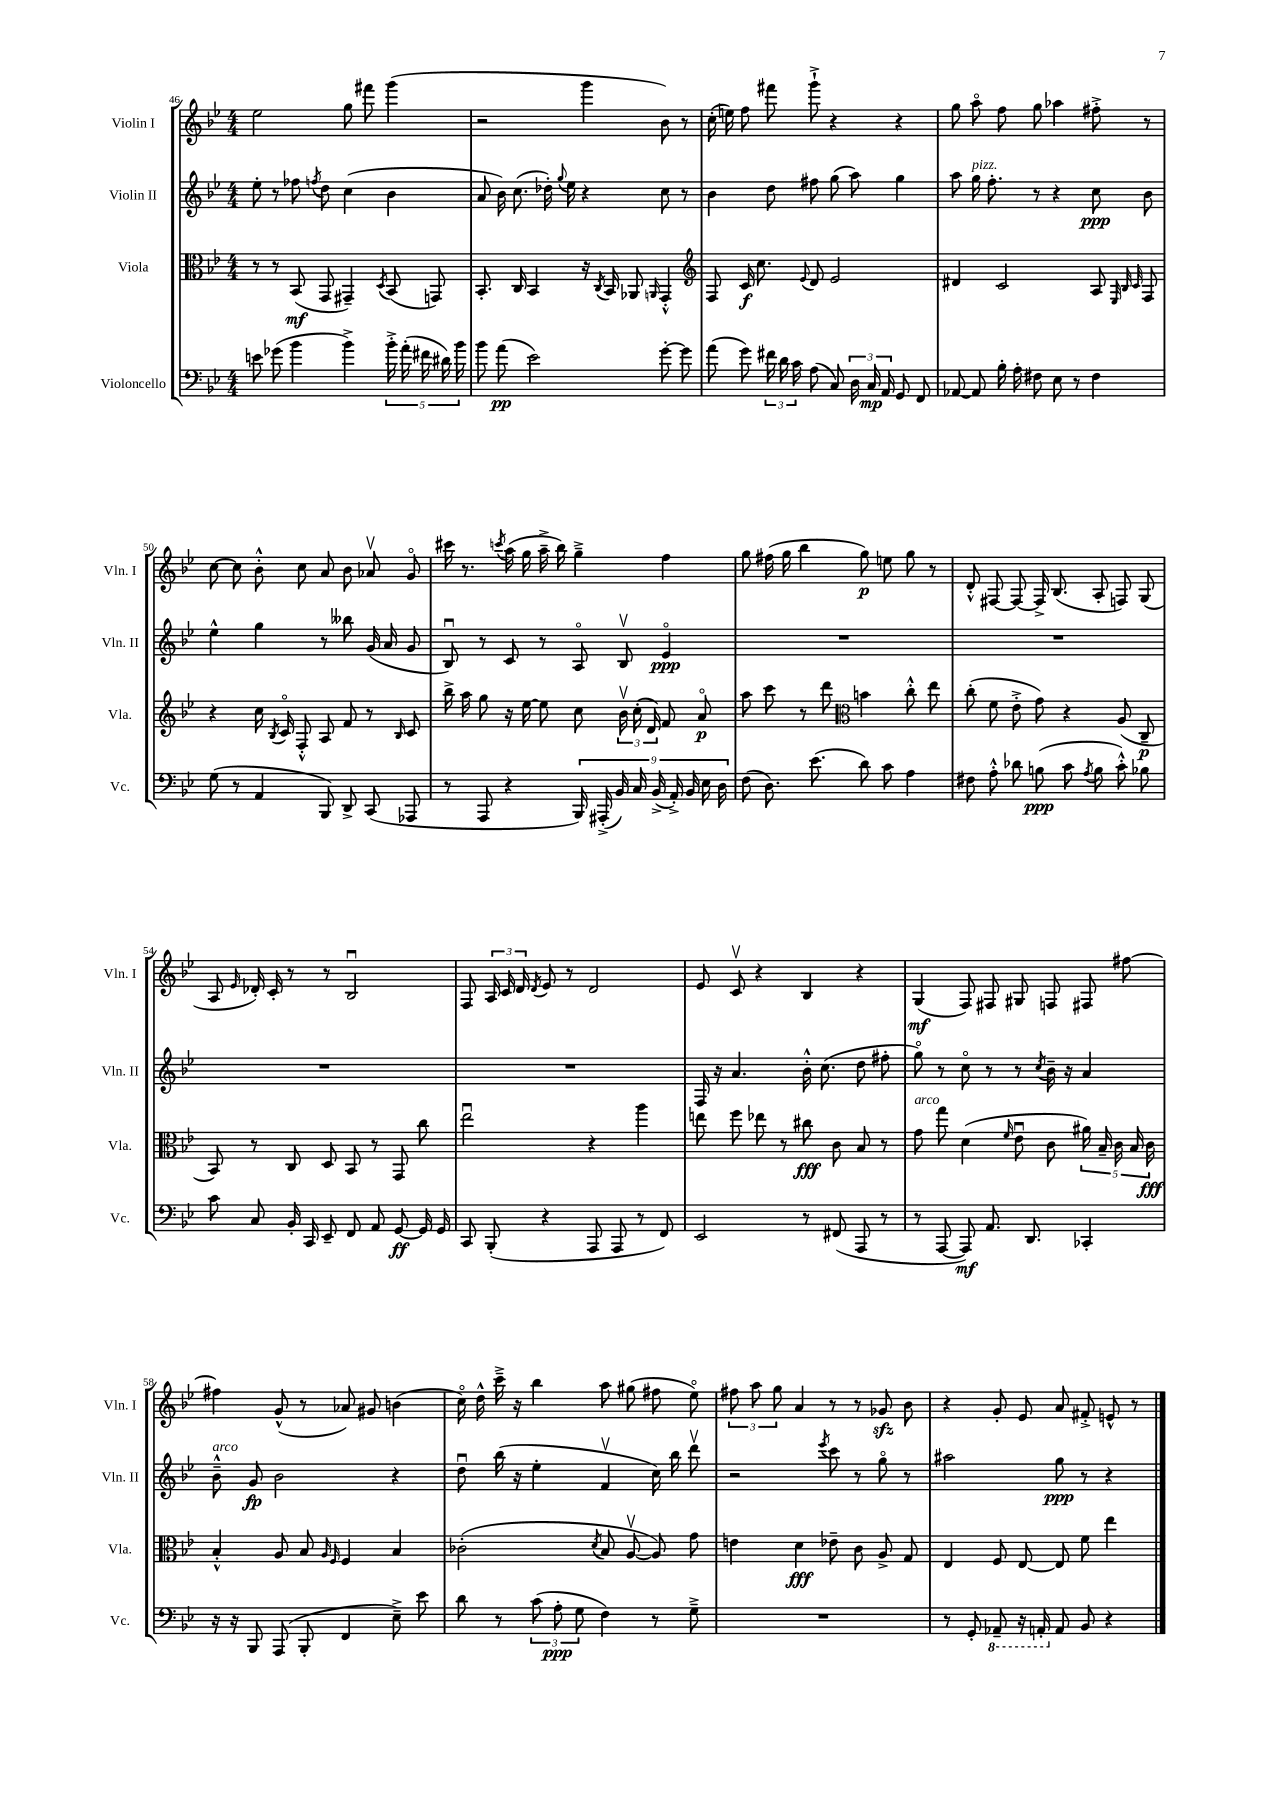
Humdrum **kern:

**kern	**dynam	**kern	**dynam	**kern	**dynam	**kern	**dynam
*part4	*part4	*part3	*part3	*part2	*part2	*part1	*part1
*staff4	*staff4	*staff3	*staff3	*staff2	*staff2	*staff1	*staff1
*I"Violoncello	*	*I"Viola	*	*I"Violin II	*	*I"Violin I	*
*I'Vc.	*	*I'Vla.	*	*I'Vln. II	*	*I'Vln. I	*
*clefF4	*	*clefC3	*	*clefG2	*	*clefG2	*
*k[b-e-]	*	*k[b-e-]	*	*k[b-e-]	*	*k[b-e-]	*
*M4/4	*	*M4/4	*	*M4/4	*	*M4/4	*
=46	=46	=46	=46	=46	=46	=46	=46
8en\	.	8r	.	8ee-'\	.	2ee-\	.
(8g-X\	.	8r	.	8r	.	.	.
4b-\	.	(8BB-/	mf	8ff-X\	.	.	.
.	.	.	.	8qffn/	.	.	.
.	.	8GG/	.	8dd\	.	.	.
4b-^\)	.	4GG#X~/)	.	(4cc\	.	8gg\	.
.	.	.	.	.	.	8fff#X\	.
.	.	8qD/	.	.	.	.	.
20b-'^\	.	(8BB-/	.	4b-\	.	(4ggg\	.
(20a'\	.	.	.	.	.	.	.
20f#X\	.	.	.	.	.	.	.
.	.	8GGn/)	.	.	.	.	.
20d#X\)	.	.	.	.	.	.	.
20b-\	.	.	.	.	.	.	.
=47	=47	=47	=47	=47	=47	=47	=47
8b-\	.	8.BB-'/	.	8a/	.	2r	.
(8a\	pp	.	.	16b-\)	.	.	.
.	.	16C/	.	(8.cc\	.	.	.
2e-\)	.	4BB-/	.	.	.	.	.
.	.	.	.	16dd-X'\)	.	.	.
.	.	.	.	8qqgg/	.	.	.
.	.	.	.	16ee-\	.	.	.
.	.	16r	.	4r	.	4ggg\	.
.	.	8qC/	.	.	.	.	.
.	.	16BB-/	.	.	.	.	.
.	.	8AA-X/	.	.	.	.	.
.	.	16qqAAn/	.	.	.	.	.
[8g'\	.	4GG'^^/	.	8cc\	.	8b-\)	.
8g\]	.	.	.	8r	.	8r	.
=48	=48	=48	=48	=48	=48	=48	=48
*	*	*clefG2	*	*	*	*	*
(8a\	.	8F/	.	4b-\	.	(16cc'\	.
.	.	.	.	.	.	16een\)	.
8g\)	.	16c/	f	.	.	8ff\	.
.	.	8.cc\	.	.	.	.	.
24f#X\	.	.	.	8dd\	.	8fff#X\	.
24d\	.	.	.	.	.	.	.
24c\	.	.	.	.	.	.	.
.	.	8qqe-/	.	.	.	.	.
(8A\	.	8d/	.	8ff#X\	.	8ggg`^\	.
8C/)	.	2e-/	.	(8gg\	.	4r	.
24D\	.	.	.	8aa\)	.	.	.
24C/	mp	.	.	.	.	.	.
24AA/	.	.	.	.	.	.	.
8GG/	.	.	.	4gg\	.	4r	.
8FF/	.	.	.	.	.	.	.
=49	=49	=49	=49	=49	=49	=49	=49
[8AA-X/	.	4d#X/	.	8aa\	.	8gg\	.
!	!	!	!	!LO:TX:a:i:t=pizz.	!	!	!
8AA-/]	.	.	.	16gg\	.	8aa\	.
.	.	.	.	8.ff'\	.	.	.
16B-'\	.	2c/	.	.	.	8ff\	.
16A'\	.	.	.	.	.	.	.
8F#X\	.	.	.	8r	.	8gg\	.
8E-\	.	.	.	4r	.	4aa-X\	.
8r	.	.	.	.	.	.	.
4F#\	.	8A/	.	8cc\	ppp	8ff#X'^\	.
.	.	32qqE-/	.	.	.	.	.
.	.	32qqB-/	.	.	.	.	.
.	.	32qqc/	.	.	.	.	.
.	.	8F/	.	8b-\	.	8r	.
!!LO:LB:g=z
=50	=50	=50	=50	=50	=50	=50	=50
(8G\	.	4r	.	4ee-^^\	.	[8cc\	.
8r	.	.	.	.	.	8cc\]	.
4AA/	.	16cc\	.	4gg\	.	8b-'^^\	.
.	.	8qB-/	.	.	.	.	.
.	.	16c/	.	.	.	.	.
.	.	8F'^^/	.	.	.	8cc\	.
8BBB-/)	.	8A/	.	8r	.	8a/	.
8DD^/	.	8f/	.	8bb--X\	.	8b-\	.
(8CC/	.	8r	.	(16g/	.	8a-Xv/	.
.	.	.	.	16a/	.	.	.
.	.	16qqB-/	.	.	.	.	.
8AAA-X/	.	8c/	.	8g/	.	8g/	.
=51	=51	=51	=51	=51	=51	=51	=51
8r	.	16bb-^\	.	8B-u/)	.	16ccc#X\	.
.	.	16aa\	.	.	.	8.r	.
8AAA/	.	8gg\	.	8r	.	.	.
.	.	.	.	.	.	8qcccn/	.
4r	.	16r	.	8c/	.	(16aa\	.
.	.	[16ee-\	.	.	.	16gg\	.
.	.	8ee-\]	.	8r	.	16aa~^\	.
.	.	.	.	.	.	16bb-\)	.
18BBB-/)	.	8cc\	.	8A/	.	4gg~^\	.
(18AAA#X'^/	.	.	.	.	.	.	.
18BB-/)	.	.	.	.	.	.	.
.	.	24b-v\	.	8B-v/	.	.	.
18C/	.	(24cc'\	.	.	.	.	.
.	.	24d/)	.	.	.	.	.
(18BB-^/	.	.	.	.	.	.	.
.	.	8f/	.	4e-/	ppp	4ff\	.
18AA'^/)	.	.	.	.	.	.	.
18BB-/	.	.	.	.	.	.	.
.	.	8a/	p	.	.	.	.
18E-\	.	.	.	.	.	.	.
18D\	.	.	.	.	.	.	.
=52	=52	=52	=52	=52	=52	=52	=52
(8F\	.	8aa\	.	1r	.	8gg\	.
8.D\)	.	8ccc\	.	.	.	(16ff#X\	.
.	.	.	.	.	.	16gg\	.
.	.	8r	.	.	.	4bb-\	.
(8.e-\	.	.	.	.	.	.	.
.	.	8ddd\	.	.	.	.	.
*	*	*clefC3	*	*	*	*	*
8d\)	.	4bn\	.	.	.	8gg\)	p
8c\	.	.	.	.	.	8een\	.
4A\	.	8cc'^^\	.	.	.	8gg\	.
.	.	8ee-\	.	.	.	8r	.
=53	=53	=53	=53	=53	=53	=53	=53
8F#X\	.	(8cc'\	.	1r	.	8d'^^/	.
8A'^^\	.	8f\	.	.	.	[8F#X/	.
8d-X\	.	8e-'^\	.	.	.	8F#/_	.
(8Bn\	ppp	8g\)	.	.	.	16F#^/]	.
.	.	.	.	.	.	(8.B-/	.
8c\	.	4r	.	.	.	.	.
8qA/	.	.	.	.	.	.	.
8B\	.	.	.	.	.	8A'/	.
8c'^^\)	.	(8A/	.	.	.	8Fn/)	.
8B-X\	.	8C~/	p	.	.	(8G/	.
!!LO:LB:g=z
=54	=54	=54	=54	=54	=54	=54	=54
8c\	.	8BB-/)	.	1r	.	8A/	.
.	.	.	.	.	.	16qqe-/	.
8C/	.	8r	.	.	.	16d-X'/)	.
.	.	.	.	.	.	16c'/	.
16BB-'/	.	8C/	.	.	.	8r	.
16CC/	.	.	.	.	.	.	.
8EE-~/	.	8D/	.	.	.	8r	.
8FF/	.	8BB-/	.	.	.	2B-u/	.
8AA/	.	8r	.	.	.	.	.
[8GG/	ff	8GG/	.	.	.	.	.
16GG/]	.	8cc\	.	.	.	.	.
16GG/	.	.	.	.	.	.	.
=55	=55	=55	=55	=55	=55	=55	=55
8CC/	.	2ee-u\	.	1r	.	8F/	.
(8BBB-'/	.	.	.	.	.	24A/	.
.	.	.	.	.	.	24c/	.
.	.	.	.	.	.	24d/	.
.	.	.	.	.	.	8qd/	.
4r	.	.	.	.	.	8e-/	.
.	.	.	.	.	.	8r	.
8AAA/	.	4r	.	.	.	2d/	.
8AAA/	.	.	.	.	.	.	.
8r	.	4aa\	.	.	.	.	.
8FF/)	.	.	.	.	.	.	.
=56	=56	=56	=56	=56	=56	=56	=56
2EE-/	.	8een\	.	16F/	.	8e-/	.
.	.	.	.	16r	.	.	.
.	.	8ff\	.	4.a/	.	8cv/	.
.	.	8ee-X\	.	.	.	4r	.
.	.	8r	.	.	.	.	.
8r	.	8cc#X\	fff	16b-'^^\	.	4B-/	.
.	.	.	.	(8.cc\	.	.	.
(8FF#X/	.	8c\	.	.	.	.	.
8AAA/	.	8B-/	.	8dd\	.	4r	.
8r	.	8r	.	8ff#X'\	.	.	.
=57	=57	=57	=57	=57	=57	=57	=57
!	!	!LO:TX:a:i:t=arco	!	!	!	!	!
8r	.	8g\	.	8gg\)	.	(4G/	mf
[8AAA/	.	8gg\	.	8r	.	.	.
8AAA/])	mf	(4d\	.	8cc\	.	8F/)	.
8.AA/	.	.	.	8r	.	8F#X/	.
.	.	16qqf/	.	.	.	.	.
.	.	8e-u\	.	8r	.	8G#X/	.
8.DD/	.	.	.	.	.	.	.
.	.	.	.	8qcc/	.	.	.
.	.	8c\	.	16b-~\	.	8Fn/	.
.	.	.	.	16r	.	.	.
4CC-X'/	.	20a#X\)	.	4a/	.	8F#X/	.
.	.	20B-~/	.	.	.	.	.
.	.	20c\	.	.	.	.	.
.	.	.	.	.	.	[8ff#X\	.
.	.	20B-/	.	.	.	.	.
.	.	20c\	fff	.	.	.	.
!!LO:LB:g=z
=58	=58	=58	=58	=58	=58	=58	=58
!	!	!	!	!LO:TX:a:i:t=arco	!	!	!
16r	.	4B-'^^/	.	8b-~^^\	.	4ff#X\]	.
16r	.	.	.	.	.	.	.
8BBB-/	.	.	.	8g/	fp	.	.
(8AAA/	.	8A/	.	2b-\	.	(8g^^/	.
8BBB-'/	.	8B-/	.	.	.	8r	.
.	.	16qqA/	.	.	.	.	.
.	.	16qqF/	.	.	.	.	.
4FF/	.	4F/	.	.	.	8a-X/)	.
.	.	.	.	.	.	8g#X/	.
8E-~^\)	.	4B-/	.	4r	.	(4bn\	.
8e-\	.	.	.	.	.	.	.
=59	=59	=59	=59	=59	=59	=59	=59
8d\	.	(2c-X'\	.	8ddu\	.	16cc\)	.
.	.	.	.	.	.	16dd^^\	.
8r	.	.	.	(16bb-\	.	16ccc~^\	.
.	.	.	.	16r	.	16r	.
(12c\	.	.	.	4ee-'\	.	4bb-\	.
12A'\	ppp	.	.	.	.	.	.
12G\	.	.	.	.	.	.	.
.	.	8qd/	.	.	.	.	.
4F\)	.	8B-/	.	4fv/	.	8aa\	.
.	.	[8Av/	.	.	.	(8gg#X\	.
8r	.	8A/])	.	16cc\)	.	8ff#X\	.
.	.	.	.	16bb-\	.	.	.
8G~^\	.	8g\	.	8dddv\	.	8ee-\)	.
=60	=60	=60	=60	=60	=60	=60	=60
1r	.	4en\	.	2r	.	12ff#X\	.
.	.	.	.	.	.	12aa\	.
.	.	.	.	.	.	12gg\	.
.	.	4d\	fff	.	.	4a/	.
.	.	.	.	8qeee-/	.	.	.
.	.	8e-X~\	.	8ccc\	.	8r	.
.	.	8c\	.	8r	.	8r	.
.	.	8A^/	.	8gg\	.	8g-Xzz/	.
.	.	8G/	.	8r	.	8b-\	.
=61	=61	=61	=61	=61	=61	=61	=61
8r	.	4E-/	.	2aa#X\	.	4r	.
8GG'/	.	.	.	.	.	.	.
*8ba	*	*	*	*	*	*	*
8AAA-X~/	.	8F/	.	.	.	8g'/	.
16r	.	[8E-/	.	.	.	8e-/	.
16AAAn'/	.	.	.	.	.	.	.
*X8ba	*	*	*	*	*	*	*
8AA/	.	8E-/]	.	8gg\	ppp	8a/	.
8BB-/	.	8f\	.	8r	.	8f#X'^/	.
4r	.	4ee-\	.	4r	.	8en^^/	.
.	.	.	.	.	.	8r	.
==	==	==	==	==	==	==	==
*-	*-	*-	*-	*-	*-	*-	*-
